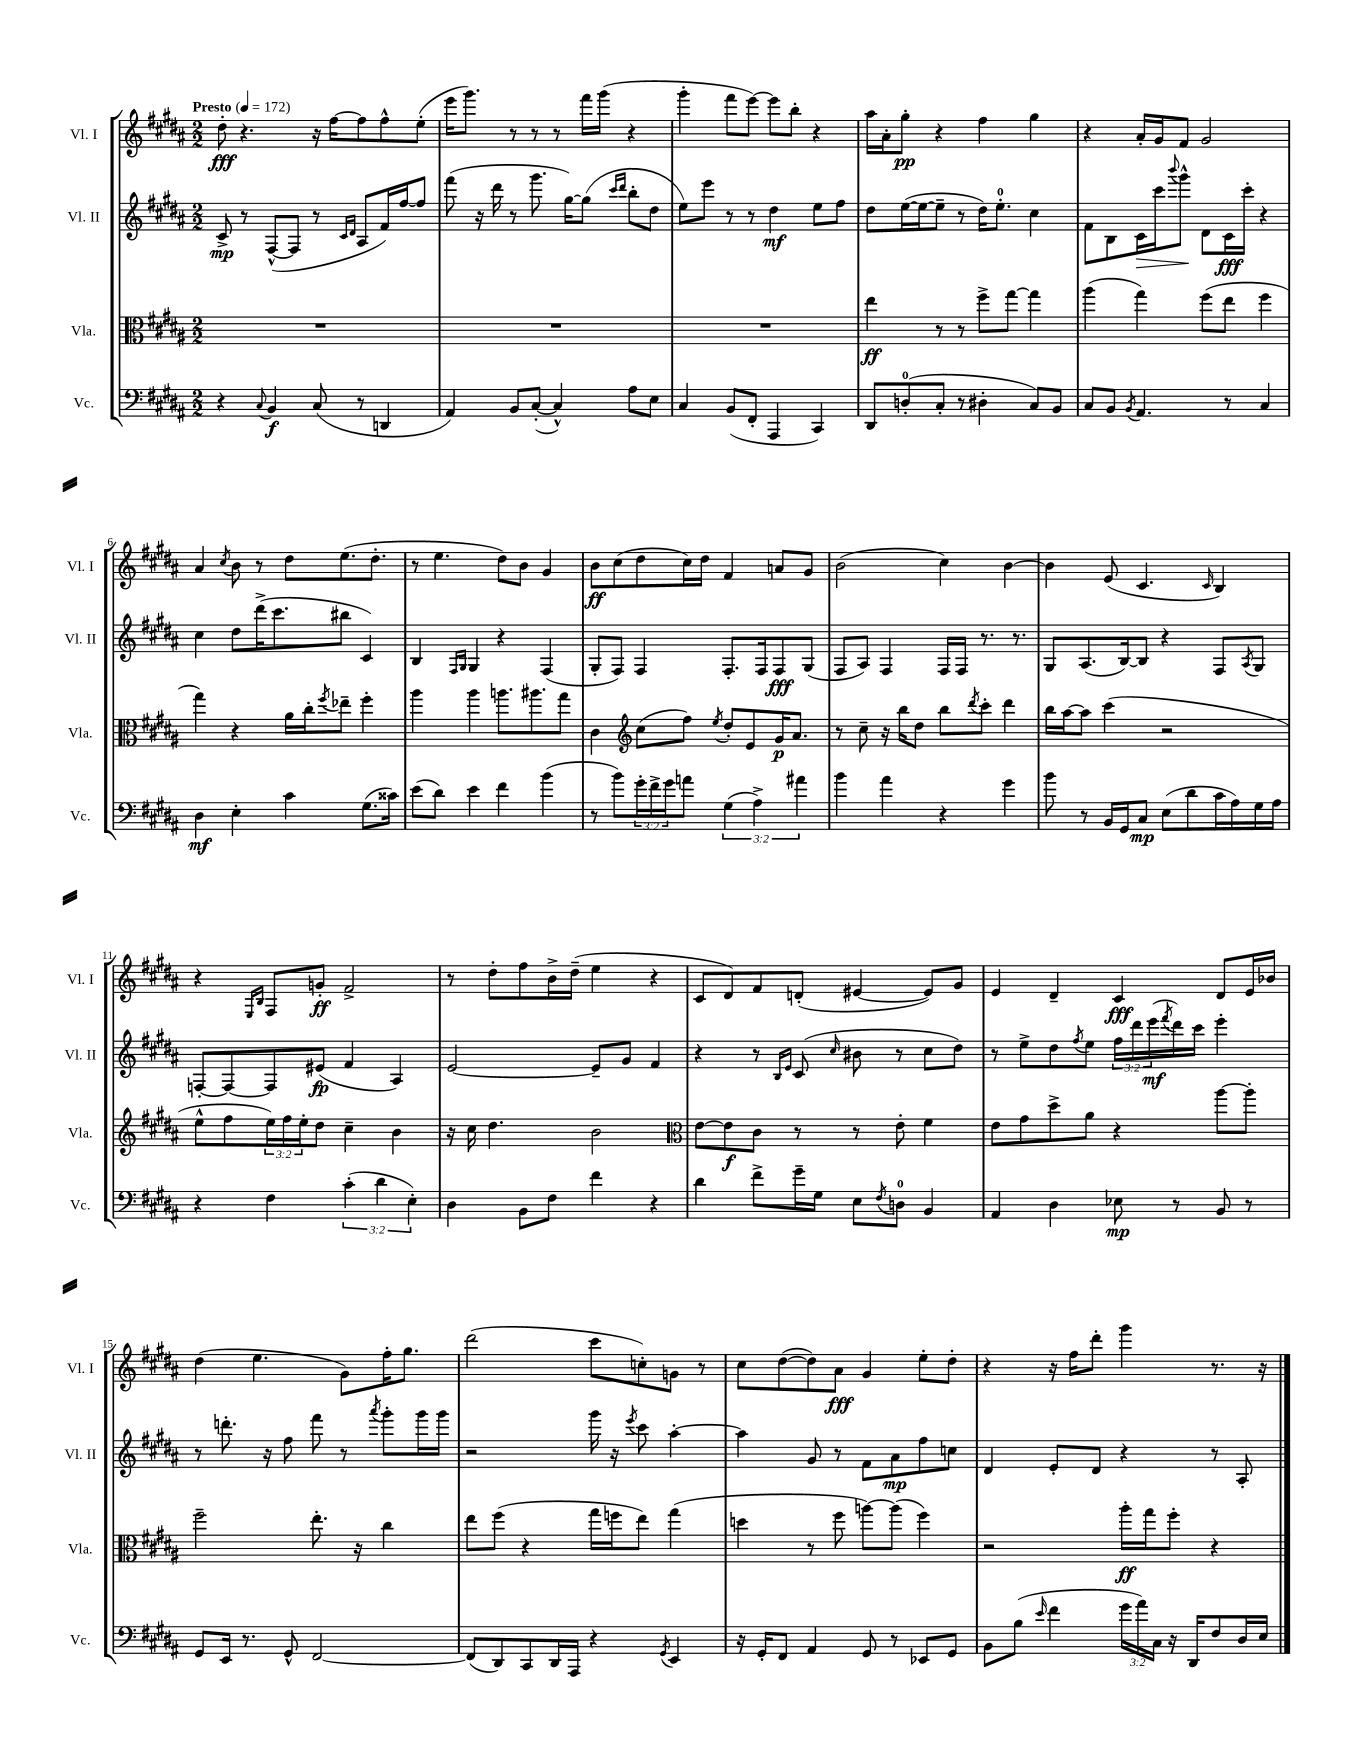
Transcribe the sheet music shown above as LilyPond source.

<<
\new StaffGroup <<
\new Staff = "s0" \with { instrumentName = "Vl. I" shortInstrumentName = "Vl. I" } {
    \clef treble \key b \major \numericTimeSignature \time 2/2 \tempo "Presto" 4 = 172
    dis''8-.\fff r4. r16 fis''16~ fis''8 fis''8-^ e''8-.( |
    e'''16 gis'''8.) r8 r8 r8 fis'''16 gis'''16( r4 |
    gis'''4-. fis'''8 e'''8~) e'''8 b''8-. r4 |
    ais''16 ais'16-. gis''8-.\pp r4 fis''4 gis''4 |
    r4 ais'16-. gis'16 fis'8 gis'2 |
    ais'4 \acciaccatura { cis''8 } b'8 r8 dis''8 e''8.( dis''8.-. |
    r8 e''4. dis''8) b'8 gis'4 |
    b'8\ff cis''8( dis''8 cis''16) dis''16 fis'4 a'8 gis'8 |
    b'2( cis''4) b'4~ |
    b'4 e'8( cis'4. \grace { cis'16 } b4) |
    r4 \grace { e16 b16 } fis8 g'8-.\ff fis'2-> |
    r8 dis''8-. fis''8 b'16-> dis''16--( e''4 r4 |
    cis'8 dis'8) fis'8 d'8-.( eis'4~ eis'8) gis'8 |
    e'4 dis'4-- cis'4\fff dis'8 e'16 bes'16 |
    dis''4( e''4. gis'8) fis''16-. gis''8. |
    dis'''2( cis'''8 c''8-.) g'8 r8 |
    cis''8 dis''8~( dis''8) ais'8\fff gis'4 e''8-. dis''8-. |
    r4 r16 fis''16 dis'''8-. gis'''4 r8. r16 \bar "|." |
}
\new Staff = "s1" \with { instrumentName = "Vl. II" shortInstrumentName = "Vl. II" } {
    \clef treble \key b \major \numericTimeSignature \time 2/2 \override Staff.TupletNumber.text = #tuplet-number::calc-fraction-text
    cis'8->\mp r8 fis8~-^( fis8 r8 \grace { cis'16 dis'16 } ais8 fis'16) fis''16~ fis''8 |
    fis'''8( r16 dis'''16 r8 gis'''8. gis''16~) gis''8( \grace { cis'''16 dis'''16 } b''8-. dis''8 |
    e''8) e'''8 r8 r8 dis''4\mf e''8 fis''8 |
    dis''8 e''16~( e''16~ e''8-- r8 dis''16) e''8.-0-. cis''4 |
    fis'8 b8 cis'16\> cis'''16 \appoggiatura { b'''8 } gis'''8-^\! dis'8 cis'16\fff cis'''16-. r4 |
    cis''4 dis''8 dis'''16->( cis'''8. bis''8 cis'4) |
    b4 \grace { fis16 gis16 } gis4 r4 fis4( |
    gis8-. fis8) fis4 fis8.-. fis16 fis8\fff gis8( |
    fis8 ais8) fis4 fis16 fis16 r8. r8. |
    gis8 ais8.( b16~) b8 r4 fis8 \acciaccatura { ais8 } gis8 |
    f8~-. f8~ f8 eis'8\fp( fis'4 ais4) |
    e'2~ e'8-- gis'8 fis'4 |
    r4 r8 \grace { b16 e'16 } cis'8( \grace { cis''16 } bis'8 r8 cis''8 dis''8) |
    r8 e''8-> dis''8 \acciaccatura { fis''8 } e''8 \tuplet 3/2 { fis''16 dis'''16 e'''16\mf( } \acciaccatura { fis'''8 } dis'''16) cis'''16 e'''4-. |
    r8 d'''8.-. r16 fis''8 fis'''8 r8 \acciaccatura { ais'''8 } gis'''8-. gis'''16 gis'''16 |
    r2 gis'''16 r16 \acciaccatura { e'''8 } cis'''8 ais''4~-. |
    ais''4 gis'8 r8 fis'8 ais'8\mp fis''8 c''8 |
    dis'4 e'8-. dis'8 r4 r8 ais8-. \bar "|." |
}
\new Staff = "s2" \with { instrumentName = "Vla." shortInstrumentName = "Vla." } {
    \clef alto \key b \major \numericTimeSignature \time 2/2 \override Staff.TupletNumber.text = #tuplet-number::calc-fraction-text
    R1 |
    R1 |
    R1 |
    e''4\ff r8 r8 fis''8-> gis''8~ gis''4 |
    ais''4( gis''4) fis''8( e''8 fis''4 |
    gis''4) r4 ais'16 cis''16-. \acciaccatura { fis''8 } ees''8-- fis''4-. |
    ais''4 ais''4 a''8. ais''8. gis''8 |
    cis'4 \clef treble cis''8( fis''8) \acciaccatura { e''8 } dis''8-. e'8 gis'16\p ais'8. |
    r8 cis''8-- r16 b''16 dis''8 b''8 \acciaccatura { dis'''8 } cis'''8-. dis'''4 |
    b''16 ais''16~ ais''8 cis'''4( r2 |
    e''8-^ fis''8 \tuplet 3/2 { e''16) fis''16 e''16-. } dis''8 cis''4-- b'4 |
    r16 cis''16 dis''4. b'2 |
    \clef alto e'8~ e'8\f cis'8 r8 r8 e'8-. fis'4 |
    e'8 gis'8 dis''8-> ais'8 r4 ais''8~ ais''8-. |
    fis''2-- e''8.-. r16 cis''4 |
    e''8 fis''8( r4 gis''16 f''16 e''8) gis''4( |
    d''4 r8 fis''8 a''8~) a''8( fis''4) |
    r2 ais''16-.\ff gis''16 fis''8-. r4 \bar "|." |
}
\new Staff = "s3" \with { instrumentName = "Vc." shortInstrumentName = "Vc." } {
    \clef bass \key b \major \numericTimeSignature \time 2/2 \override Staff.TupletNumber.text = #tuplet-number::calc-fraction-text
    r4 \appoggiatura { cis8 } b,4\f cis8( r8 d,4 |
    ais,4) b,8 cis8~-.( cis4-^) ais8 e8 |
    cis4 b,8( fis,8-. ais,,4 cis,4) |
    dis,8 d8-0-.( cis8-. r8 dis4-. cis8) b,8 |
    cis8 b,8 \acciaccatura { b,8 } ais,4. r8 cis4 |
    dis4\mf e4-. cis'4 gis8.( cisis'16) |
    e'8( dis'8) e'4 fis'4 b'4( |
    r8 b'8) \tuplet 3/2 { gis'16-. fis'16-> gis'16 } a'8 \tuplet 3/2 { gis4( ais4->) ais'4 } |
    b'4 ais'4 r4 gis'4 |
    b'8 r8 b,16 gis,16 cis8\mp e8( dis'8 cis'16 ais16) gis16 ais16 |
    r4 fis4 \tuplet 3/2 { cis'4-.( dis'4 e4-.) } |
    dis4 b,8 fis8 fis'4 r4 |
    dis'4 fis'8-> gis'16-- gis16 e8 \acciaccatura { fis8 } d8-0 b,4 |
    ais,4 dis4 ees8\mp r8 b,8 r8 |
    gis,8 e,16 r8. gis,8-^ fis,2~ |
    fis,8( dis,8) cis,8 dis,16 ais,,16 r4 \acciaccatura { gis,8 } e,4 |
    r16 gis,16-. fis,8 ais,4 gis,8 r8 ees,8 gis,8 |
    b,8 b8( \grace { e'16 } fis'4 \tuplet 3/2 { gis'16 ais'16) cis16 } r16 dis,16 fis8 dis16 e16 \bar "|." |
}
>>
>>
